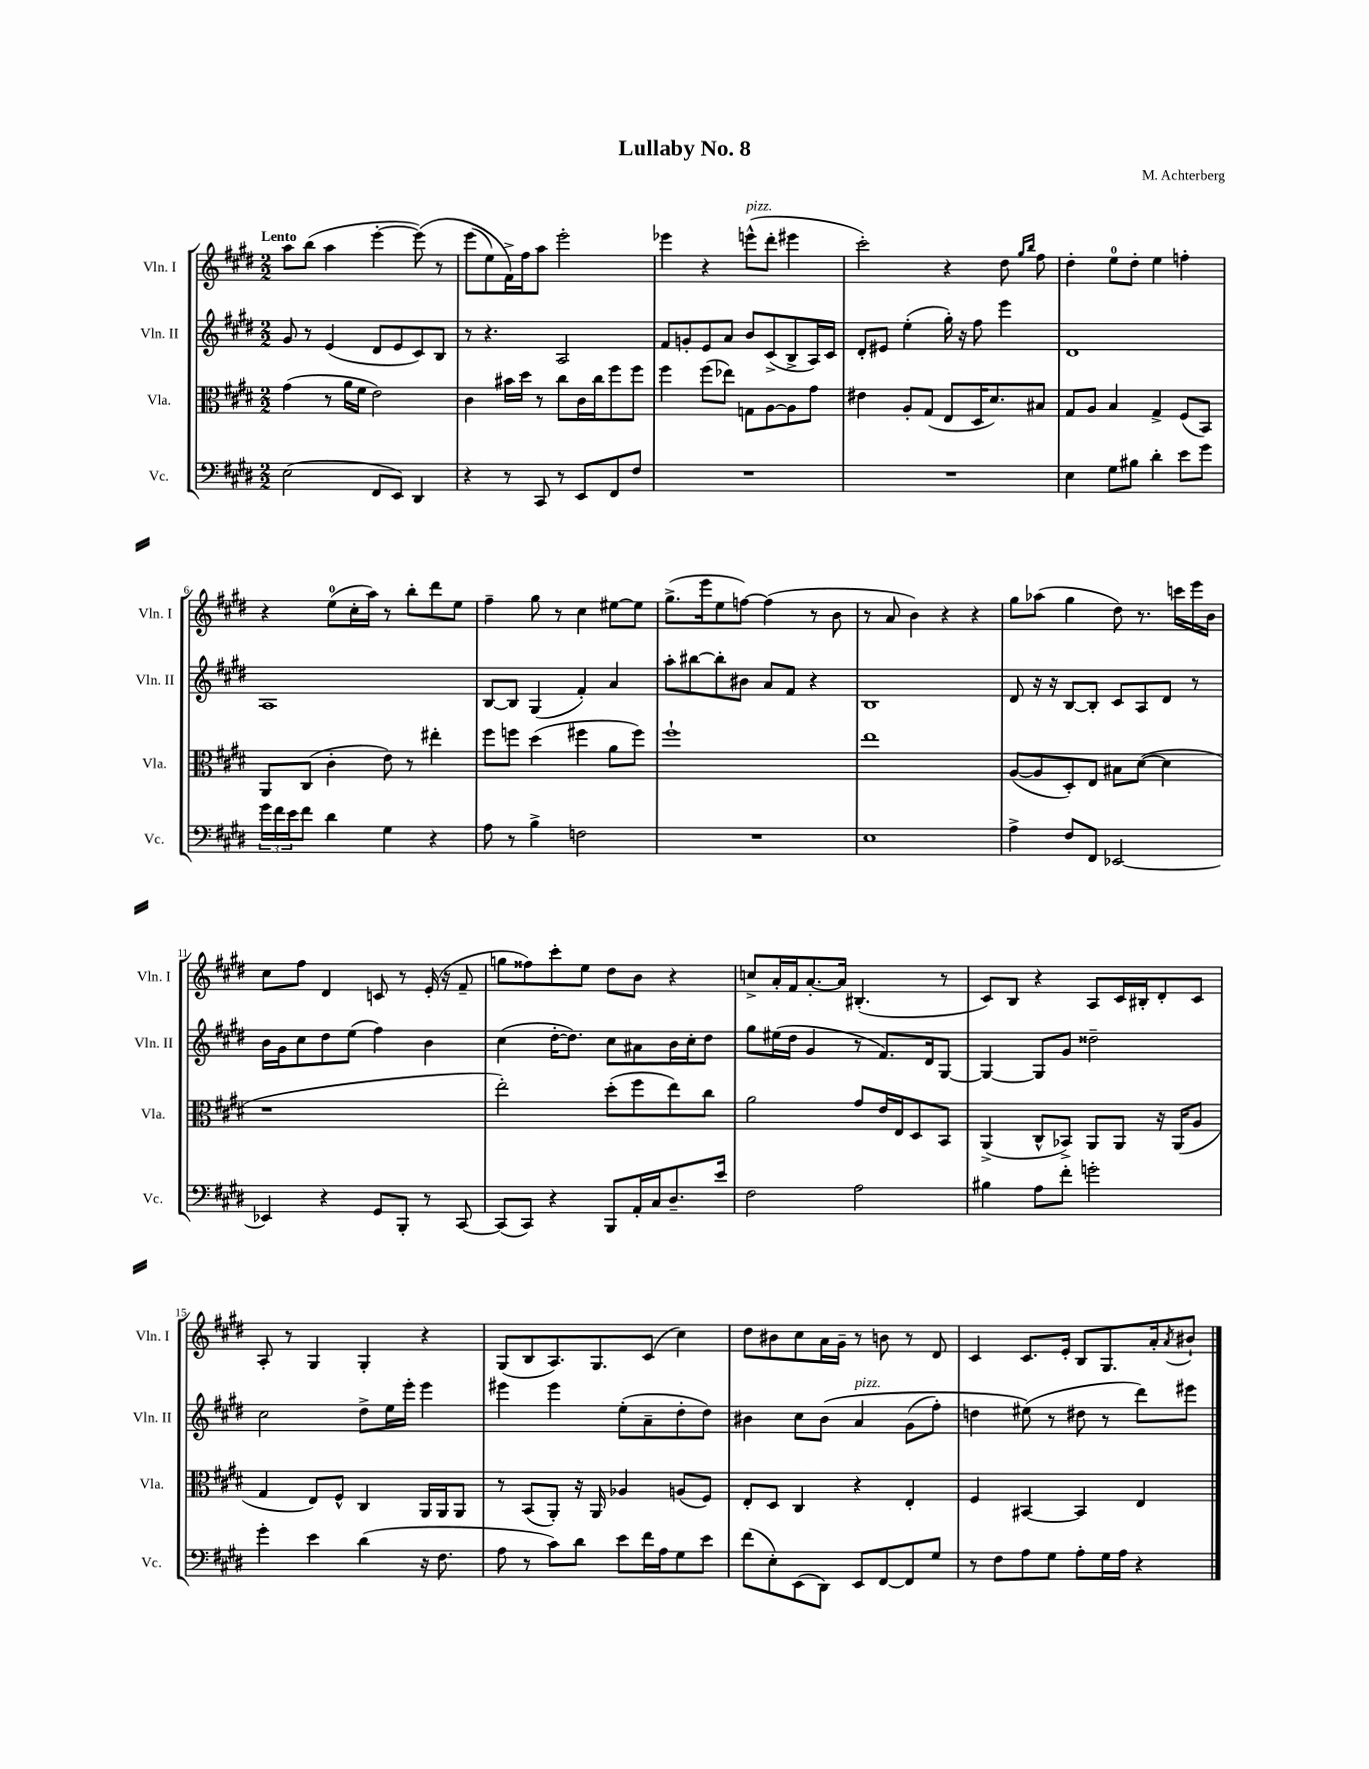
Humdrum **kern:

**kern	**kern	**kern	**kern
*part4	*part3	*part2	*part1
*staff4	*staff3	*staff2	*staff1
*I"Vc.	*I"Vla.	*I"Vln. II	*I"Vln. I
*I'Vc.	*I'Vla.	*I'Vln. II	*I'Vln. I
*clefF4	*clefC3	*clefG2	*clefG2
*k[f#c#g#d#]	*k[f#c#g#d#]	*k[f#c#g#d#]	*k[f#c#g#d#]
*M2/2	*M2/2	*M2/2	*M2/2
=1	=1	=1	=1
!	!	!	!LO:TX:a:B:t=Lento
(2E\	(4g#\	8g#/	8aa\L
.	.	8r	(8bb\J
.	8r	(4e/	4aa\
.	16a\LL	.	.
.	16f#\JJ	.	.
8FF#/L	2e\)	8d#/L	[4eee'\
8EE/J)	.	8e/	.
4DD#/	.	8c#/)	(8eee\])
.	.	8B/J	8r
=2	=2	=2	=2
4r	4c#\	8r	(8eee\L
.	.	4.r	8ee\)
8r	16b#X\LL	.	16f#^\L)
.	16dd#\JJ	.	16ff#\J
8CC#/	8r	.	8aa\J
8r	8cc#\L	2A/	2eee'\
8EE/L	16c#\L	.	.
.	16cc#\J	.	.
8FF#/	8ff#\	.	.
8F#/J	8ff#\J	.	.
=3	=3	=3	=3
1r	4ff#\	8f#/L	4eee-X\
.	.	8gn'/	.
.	(8ff#\L	8e/	4r
.	8ee-X\J)	8a/J	.
!	!	!	!LO:TX:a:i:t=pizz.
.	8Gn\L	8b/L	(8eeen^^\L
.	[8A\	(8c#^/	8ddd#'\J
.	8A\]	8B^/	4eee#X\
.	8g#\J	16A/L)	.
.	.	16c#/JJ	.
=4	=4	=4	=4
1r	4e#X\	8d#'/L	2ccc#'\)
.	.	8e#X/J	.
.	8A'/L	(4ee'\	.
.	(8G#/J	.	.
.	8E/L	16gg#'\)	4r
.	.	16r	.
.	16D#/K	8ff#\	.
.	8.d#/)	.	.
.	.	4eee\	8dd#\
.	.	.	16qqgg#/LL
.	.	.	16qqbb/JJ
.	8B#X/J	.	8ff#\
=5	=5	=5	=5
4E\	8G#/L	1d#	4dd#'\
.	8A/J	.	.
8G#\L	4B/	.	8ee\L
8B#X\J	.	.	8dd#'\J
4d#'\	4G#^/	.	4ee\
8e\L	(8F#/L	.	4ffn'\
8g#\J	8BB/J)	.	.
!!LO:LB:g=z
=6	=6	=6	=6
24g#\LL	8AA/L	1A	4r
24f#\	.	.	.
24e\J	.	.	.
8f#\J	(8C#/J	.	.
4d#\	4c#'\	.	(8ee\L
.	.	.	16cc#'\L
.	.	.	16aa\JJ)
4G#\	8e\)	.	8r
.	8r	.	8bb'\L
4r	4ee#X'\	.	8ddd#\
.	.	.	8ee\J
=7	=7	=7	=7
8A\	8ff#\L	[8B/L	4ff#~\
8r	8ffn\J	8B/J]	.
4B^\	(4dd#\	(4G#/	8gg#\
.	.	.	8r
2Fn\	4ff#X\	4f#'/)	4cc#\
.	8a\L	4a/	[8ee#X\L
.	8ff#\J)	.	8ee#\J]
=8	=8	=8	=8
1r	1ff#`	8aa'\L	(8.gg#^\L
.	.	[8bb#X\	.
.	.	.	16eee\k
.	.	8bb#'\]	8ee\
.	.	8b#X\J	[8ffn\J)
.	.	8a/L	(4ff\]
.	.	8f#/J	.
.	.	4r	8r
.	.	.	8b\
=9	=9	=9	=9
1E	1ee	1B	8r
.	.	.	8a/
.	.	.	4b\)
.	.	.	4r
.	.	.	4r
=10	=10	=10	=10
4A^\	([8A/L	8d#/	8gg#\L
.	8A/]	16r	(8aa-X\J
.	.	16r	.
8F#/L	8D#'/)	[8B/L	4gg#\
8FF#/J	8E/J	8B'/J]	.
[2EE-X/	8B#X\L	8c#/L	8dd#\)
.	([8d#\J	8A/	8.r
.	4d#\]	8d#/J	.
.	.	.	16cccn\LL
.	.	8r	16eee\
.	.	.	16b\JJ
!!LO:LB:g=z
=11	=11	=11	=11
4EE-X/]	1r	16b\LL	8cc#\L
.	.	16g#\J	.
.	.	8cc#\	8ff#\J
4r	.	8dd#\	4d#/
.	.	(8ee\J	.
8GG#/L	.	4ff#\)	8cn/
8BBB'/J	.	.	8r
8r	.	4b\	(16e'/
.	.	.	16r
[8CC#/	.	.	8f#~/
=12	=12	=12	=12
(8CC#/L]	2ee'\)	(4cc#\	8ggn\L
8CC#/J)	.	.	8ff##X\)
4r	.	[16dd#'\KL	8ccc#'\
.	.	8.dd#\J])	.
.	.	.	8ee\J
8BBB/L	(8dd#'\L	8cc#\L	8dd#\L
16AA'/L	8ff#\	8a#X\	8b\J
16C#/J	.	.	.
8.D#~/	8ee\)	16b\L	4r
.	.	16cc#'\J	.
.	8cc#\J	8dd#\J	.
16e/Jk	.	.	.
=13	=13	=13	=13
2F#\	2a\	8gg#\L	8ccn^/L
.	.	(16ee#X\L	16a'/L
.	.	16dd#\JJ	16f#/J
.	.	4g#/	[8.a'/
.	.	.	16a/Jk]
2A\	8g#/L	8r	(4.B#X'/
.	16e/L	8.f#/L)	.
.	16E/J	.	.
.	8D#/	.	.
.	.	16d#/k	.
.	8BB/J	[8G#/J	8r
=14	=14	=14	=14
4B#X\	(4AA^/	4G#/_	8c#/L)
.	.	.	8B/J
8A\L	8C#^^/L	8G#/L]	4r
8f#'\J	8BB-X^/J)	8g#/J	.
2gn'\	8AA/L	2dd##X~\	8A/L
.	8AA/J	.	16c#/L
.	.	.	16B#X'/J
.	16r	.	8d#'/
.	(16AA/KL	.	.
.	8A/J	.	8c#/J
!!LO:LB:g=z
=15	=15	=15	=15
4g#'\	4G#/	2cc#\	8A'/
.	.	.	8r
4e\	8E/L)	.	4G#/
.	8F#^^/J	.	.
(4d#\	4C#/	8dd#^\L	4G#'/
.	.	16ee\L	.
.	.	16eee'\JJ	.
16r	16AA/LL	4eee\	4r
8.F#\	16AA/J	.	.
.	8AA/J	.	.
=16	=16	=16	=16
8A\	8r	4eee#X\	(8G#/L
8r	(8BB/L	.	8B/
8c#\L)	8AA'/J)	4eee#\	8.A/)
8d#\J	16r	.	.
.	16AA/	.	8.G#/
8e\L	4A-X/	(8ee'\L	.
16f#\L	.	8a~\	(8c#/J
16A\J	.	.	.
8G#\	(8An/L	8dd#'\	4cc#\)
8e\J	8F#/J)	8dd#\J)	.
=17	=17	=17	=17
(8f#\L	8E'/L	4b#X\	8dd#\L
8E'\)	8D#/J	.	8b#X\
(8EE\	4C#/	8cc#\L	8cc#\
8DD#\J)	.	(8b#\J	16a\L
.	.	.	16g#~\JJ
!	!	!LO:TX:a:i:t=pizz.	!
8EE/L	4r	4a/	8r
[8FF#/	.	.	8bn\
8FF#/]	4E'/	(8g#\L	8r
8G#/J	.	8ff#'\J)	8d#/
=18	=18	=18	=18
8r	4F#/	4ddn\	4c#/
8F#\L	.	.	.
8A\	[4BB#X/	(8ee#X\)	8.c#/L
8G#\J	.	8r	.
.	.	.	16e'/Jk
8A'\L	4BB#/]	8dd#X\	8B/L
16G#\L	.	8r	8.G#/
16A\JJ	.	.	.
4r	4E/	8ddd#\L)	.
.	.	.	16a'/k
.	.	.	8qa/
.	.	8eee#X\J	8b#X`/J
==	==	==	==
*-	*-	*-	*-
